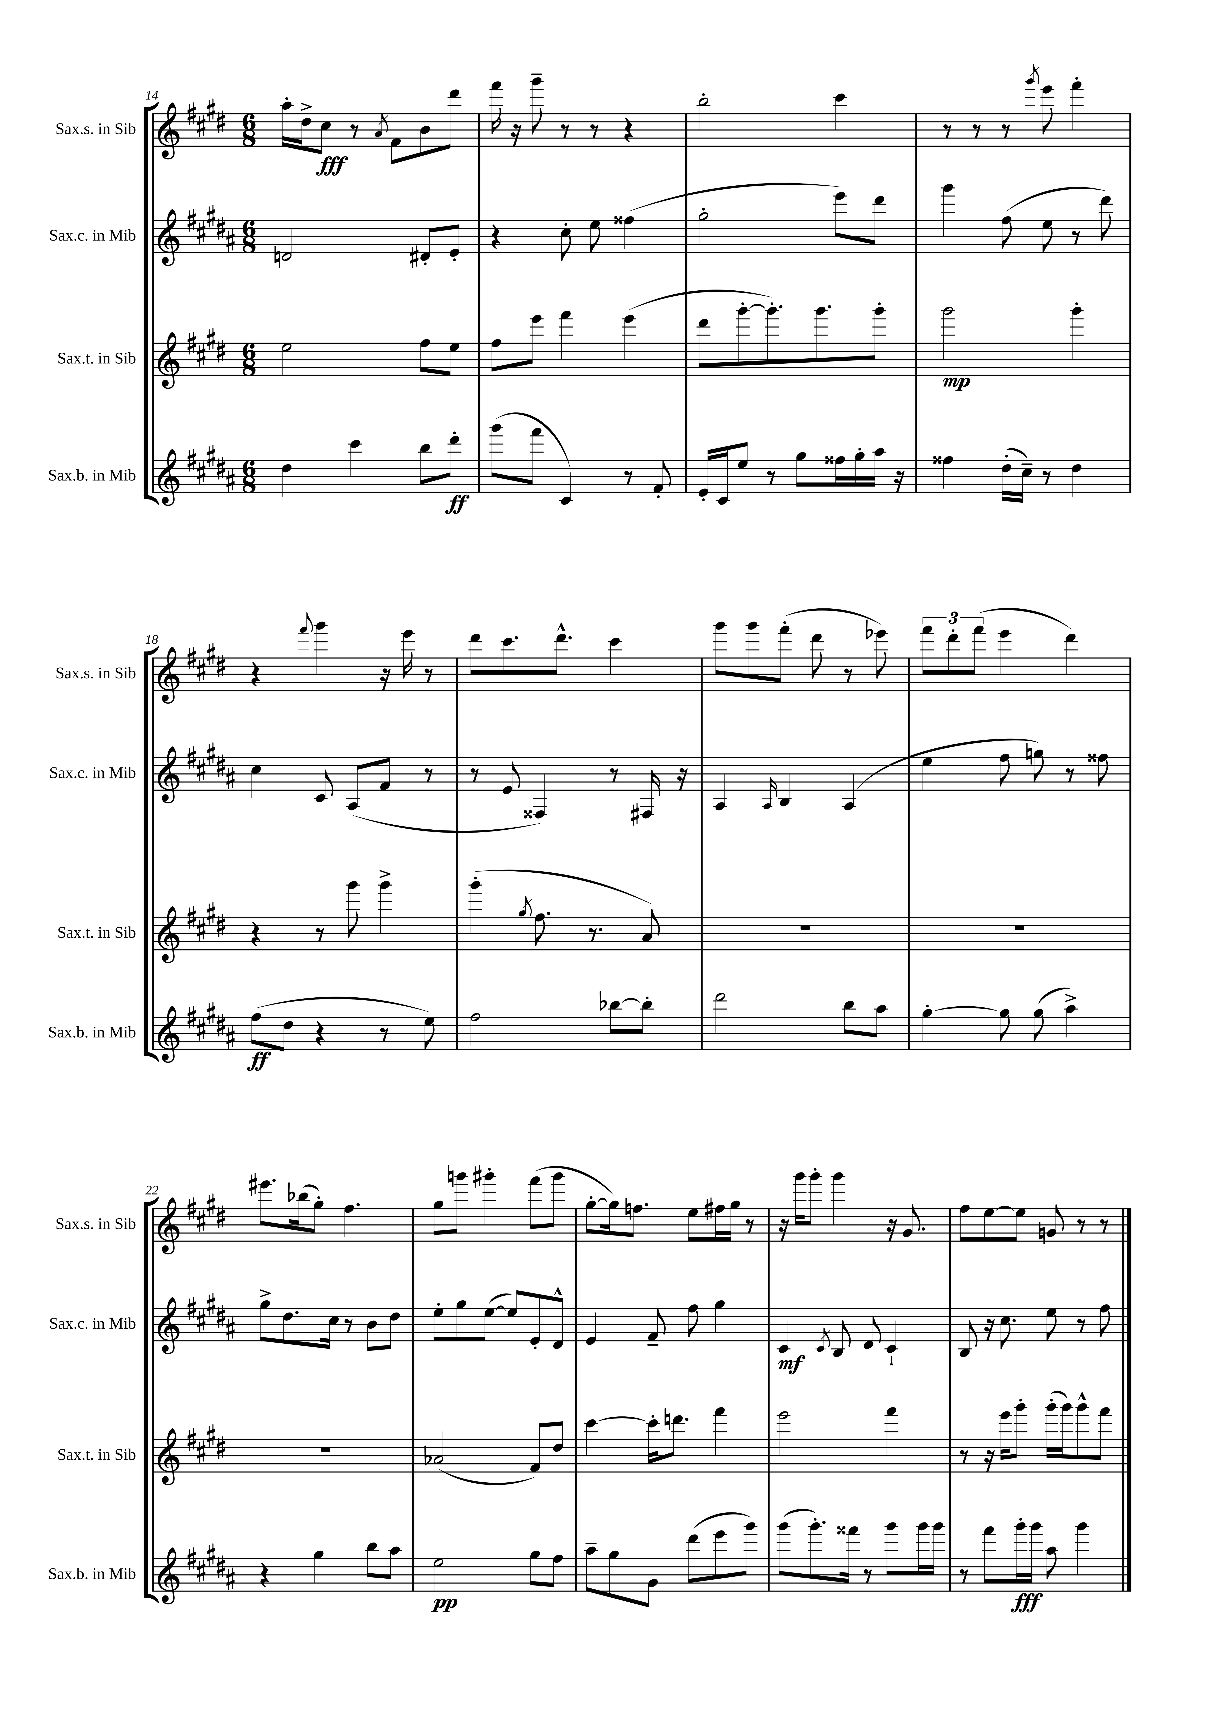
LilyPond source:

<<
\new StaffGroup <<
\new Staff = "s0" \with { instrumentName = "Sax.s. in Sib" shortInstrumentName = "Sax.s. in Sib" } {
    \clef treble \key e \major \numericTimeSignature \time 6/8
    a''16-. dis''16-> cis''8\fff r8 \acciaccatura { a'8 } fis'8 b'8 dis'''8 |
    fis'''16 r16 gis'''8-- r8 r8 r4 |
    b''2-. cis'''4 |
    r8 r8 r8 \acciaccatura { gis'''8 } e'''8 fis'''4-. |
    r4 \appoggiatura { fis'''8 } gis'''4 r16 e'''16 r8 |
    dis'''8 cis'''8. dis'''8.-^ cis'''4 |
    gis'''8 gis'''8 fis'''8-.( dis'''8 r8 ees'''8) |
    \tuplet 3/2 { fis'''8 dis'''8-. fis'''8( } e'''4 dis'''4) |
    eis'''8. bes''16( gis''8-.) fis''4. |
    gis''8 g'''8 gis'''4-. fis'''8( gis'''8 |
    gis''8~-. gis''16) f''8. e''8 fis''16 gis''16 r8 |
    r16 gis'''16 gis'''8-. gis'''4 r16 gis'8. |
    fis''8 e''8~ e''8 g'8 r8 r8 \bar "|." |
}
\new Staff = "s1" \with { instrumentName = "Sax.c. in Mib" shortInstrumentName = "Sax.c. in Mib" } {
    \clef treble \key b \major \numericTimeSignature \time 6/8
    d'2 dis'8-. e'8-. |
    r4 cis''8-. e''8 fisis''4( |
    gis''2-. e'''8) dis'''8 |
    gis'''4 fis''8( e''8 r8 dis'''8) |
    cis''4 cis'8 ais8( fis'8 r8 |
    r8 e'8 fisis4) r8 fis16 r16 |
    ais4 \grace { ais16 } b4 ais4( |
    e''4 fis''8 g''8) r8 fisis''8 |
    gis''8-> dis''8. cis''16 r8 b'8 dis''8 |
    e''8-. gis''8 e''8~( e''8) e'8-. dis'8-^ |
    e'4 fis'8-- fis''8 gis''4 |
    cis'4\mf \acciaccatura { cis'8 } b8 dis'8 cis'4-! |
    b8 r16 cis''8. e''8 r8 fis''8 \bar "|." |
}
\new Staff = "s2" \with { instrumentName = "Sax.t. in Sib" shortInstrumentName = "Sax.t. in Sib" } {
    \clef treble \key e \major \numericTimeSignature \time 6/8
    e''2 fis''8 e''8 |
    fis''8 e'''8 fis'''4 e'''4( |
    dis'''8 gis'''8~-. gis'''8.-.) gis'''8. gis'''8-. |
    gis'''2\mp gis'''4-. |
    r4 r8 gis'''8 gis'''4-> |
    gis'''4-.( \acciaccatura { gis''8 } fis''8. r8. a'8) |
    R2. |
    R2. |
    R2. |
    aes'2( fis'8) dis''8 |
    cis'''4~ cis'''16-. d'''8. fis'''4 |
    e'''2 fis'''4 |
    r8 r16 e'''16 gis'''8-. gis'''16-.( gis'''16) gis'''8-^ fis'''8 \bar "|." |
}
\new Staff = "s3" \with { instrumentName = "Sax.b. in Mib" shortInstrumentName = "Sax.b. in Mib" } {
    \clef treble \key b \major \numericTimeSignature \time 6/8
    dis''4 cis'''4 b''8 dis'''8-.\ff |
    gis'''8( fis'''8 cis'4) r8 fis'8-. |
    e'16-. cis'16 e''8 r8 gis''8 fisis''16 gis''16-. ais''16 r16 |
    fisis''4 dis''16-.( cis''16--) r8 dis''4 |
    fis''8\ff( dis''8 r4 r8 e''8) |
    fis''2 bes''8~ bes''8-. |
    dis'''2 b''8 ais''8 |
    gis''4~-. gis''8 gis''8( ais''4->) |
    r4 gis''4 b''8 ais''8 |
    e''2\pp gis''8 fis''8 |
    ais''8-- gis''8 gis'8 dis'''8( e'''8 gis'''8) |
    gis'''8( gis'''8.-.) fisis'''16 r8 gis'''8 gis'''16 gis'''16 |
    r8 fis'''8 gis'''16-.\fff gis'''16 ais''8 gis'''4 \bar "|." |
}
>>
>>
\layout { \context { \Score currentBarNumber = #14 } }
